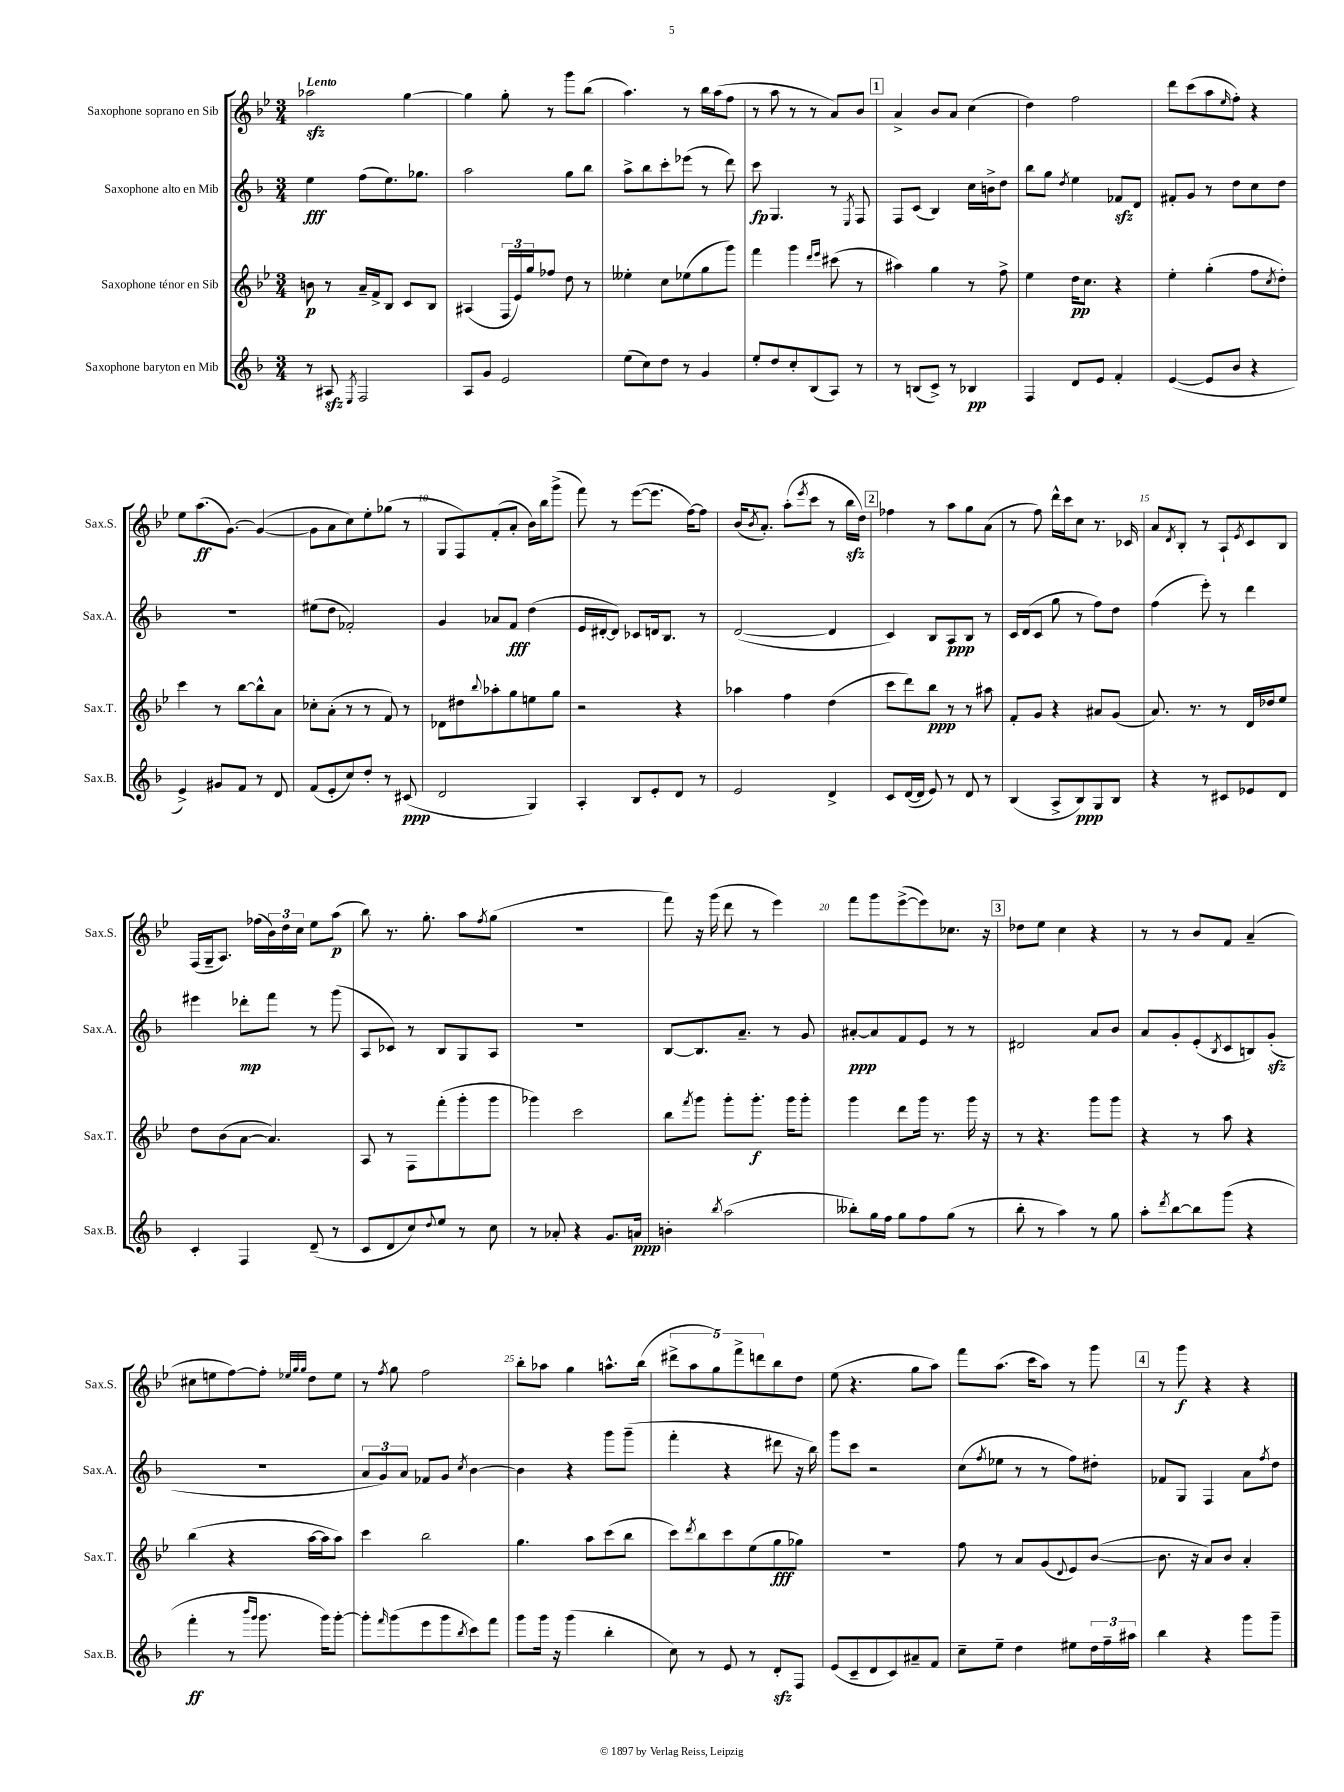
<<
\new StaffGroup <<
\new Staff = "s0" \with { instrumentName = "Saxophone soprano en Sib" shortInstrumentName = "Sax.S." } {
    \clef treble \key bes \major \numericTimeSignature \time 3/4 \tempo "Lento"
    aes''2\sfz g''4~ |
    g''4 g''8-. r8 g'''8 bes''8( |
    a''4.) r8 bes''16 a''16( f''8 |
    r8 a''8 r8 r8 a'8) bes'8 |
    \mark \markup { \box "1" } a'4-> bes'8 a'8 c''4( |
    d''4) f''2 |
    d'''8 c'''8( a''8 \grace { ees''16 } f''8-.) r4 |
    ees''8 a''8.\ff( g'8.~) g'4~( |
    g'8 a'8 c''8) ees''8-. ges''8( r8 |
    g8 f8) f'8-.( a'8-. bes'16) bes''16 g'''8->( |
    f'''8) r8 ees'''8~( ees'''8. f''16~) f''8 |
    bes'16( \acciaccatura { bes'8 } a'8.-.) a''8-.( \acciaccatura { ees'''8 } c'''8 r8 bes''16\sfz d''16) |
    \mark \markup { \box "2" } fes''4 r8 a''8 g''8 a'8( |
    r8 f''8) d'''16-^ c'''16 c''8 r8. ces'16 |
    a'8 \acciaccatura { d'8 } bes8-. r8 a8-! \acciaccatura { ees'8 } c'8 bes8 |
    f16( g16-- a8.) fes''16( \tuplet 3/2 { bes'16) d''16 c''16 } ees''8 a''8\p( |
    bes''8) r8. g''8.-. a''8 \acciaccatura { f''8 } g''8( |
    R2. |
    f'''8) r16 g'''16( d'''8 r8 ees'''4) |
    f'''8 g'''8 ees'''8~->( ees'''8) ces''8. r16 |
    \mark \markup { \box "3" } des''8 ees''8 c''4 r4 |
    r8 r8 bes'8 f'8 a'4--( |
    cis''8 e''8 f''8~) f''8-. \grace { ees''32 g''32 g''32 } d''8 ees''8 |
    r8 \acciaccatura { f''8 } g''8 f''2 |
    bes''8-. aes''8 g''4 a''8.-^ bes''16( |
    \tuplet 5/4 { dis'''8-> a''8 g''8) f'''8-> d'''8 } bes''8 d''8 |
    ees''8( r4. g''8 a''8) |
    f'''8 a''8.( c'''16 a''8) r8 g'''8 |
    \mark \markup { \box "4" } r8 g'''8\f r4 r4 \bar "|." |
}
\new Staff = "s1" \with { instrumentName = "Saxophone alto en Mib" shortInstrumentName = "Sax.A." } {
    \clef treble \key f \major \numericTimeSignature \time 3/4
    e''4\fff f''8( e''8.) ges''8. |
    a''2 g''8 bes''8 |
    a''8-> bes''8 c'''8-. ees'''8( r8 d'''8) |
    c'''8\fp g4. r8 \acciaccatura { e8 } f8 |
    \mark \markup { \box "1" } f8 c'8( bes4) c''16 b'16-> d''8 |
    bes''8 g''8 \acciaccatura { d''8 } e''4 fes'8\sfz d'8 |
    fis'8-. g'8 r8 d''8 c''8 d''8 |
    R2. |
    eis''8( d''8 fes'2-.) |
    g'4 aes'8 f'8\fff d''4( |
    e'16 dis'16~-. dis'8) ces'8 d'16 bes8. r8 |
    d'2~( d'4 |
    \mark \markup { \box "2" } c'4) bes8 a8\ppp bes8 r8 |
    c'16 d'16( c'8 g''8 r8 f''8) d''8 |
    f''4( e'''8-.) r8 d'''4 |
    eis'''4 des'''8-.\mp f'''8 r8 g'''8( |
    a8 ces'8) r8 bes8 g8 a8 |
    R2. |
    bes8~ bes8. a'8.-- r8 g'8 |
    ais'8~-.\ppp ais'8 f'8 e'8 r8 r8 |
    \mark \markup { \box "3" } dis'2 a'8 bes'8 |
    a'8 g'8-. e'8-.( \acciaccatura { bes8 } c'8 b8) g'8-.\sfz( |
    R2. |
    \tuplet 3/2 { a'8 g'8) a'8 } fes'8 g'8 \acciaccatura { c''8 } bes'4~ |
    bes'4 r4 g'''8 g'''8--( |
    f'''4-. r4 dis'''8 r16 bes''16) |
    g'''8 c'''8 r2 |
    c''8( \acciaccatura { f''8 } ees''8 r8 r8 f''8) dis''8-. |
    \mark \markup { \box "4" } fes'8 g8 f4 a'8 \acciaccatura { f''8 } d''8 \bar "|." |
}
\new Staff = "s2" \with { instrumentName = "Saxophone ténor en Sib" shortInstrumentName = "Sax.T." } {
    \clef treble \key bes \major \numericTimeSignature \time 3/4
    b'8\p r8 a'16-- f'16-> bes8 c'8 bes8 |
    ais4( \tuplet 3/2 { f16 ees'16) g''16 } fes''8 d''8 r8 |
    eeses''4-. c''8 ees''8( g''8 g'''8) |
    f'''4 g'''4 \grace { d'''16 ees'''16 } cis'''8( r8 |
    \mark \markup { \box "1" } ais''4) g''4 r8 f''8-> |
    ees''4 d''16\pp c''8. r4 |
    ees''4-. g''4-.( f''8 \acciaccatura { c''8 } d''8-.) |
    c'''4 r8 bes''8~ bes''8-^ a'8 |
    ces''8-. a'8-.( r8 r8 f'8) r8 |
    des'8 dis''8 \appoggiatura { bes''8 } aes''8-. g''8 e''8 g''8 |
    r2 r4 |
    aes''4 f''4 d''4( |
    \mark \markup { \box "2" } c'''8 d'''8) bes''8\ppp r8 r8 ais''8 |
    f'8-. g'8 r4 ais'8 g'8( |
    a'8.) r8. r8 d'16 des''16 ees''8 |
    d''8 bes'8( a'8~ a'4.) |
    a8 r8 f8 f'''8-.( g'''8-. g'''8 |
    ges'''4) c'''2 |
    bes''8 \acciaccatura { f'''8 } g'''8 g'''8-. g'''8.-.\f g'''16 g'''8-. |
    g'''4 d'''8 g'''16 r8. g'''16 r16 |
    \mark \markup { \box "3" } r8 r4. g'''8 g'''8 |
    r4 r8 a''8 r4 |
    bes''4( r4 a''16~ a''16 a''8) |
    c'''4 bes''2 |
    g''4. a''8 c'''8( bes''8 |
    c'''8) \acciaccatura { d'''8 } bes''8 c'''8 ees''8( g''8\fff ges''8) |
    R2. |
    f''8 r8 a'8 g'8( \appoggiatura { d'8 } ees'8) bes'8~( |
    \mark \markup { \box "4" } bes'8. r16 a'8) bes'8 a'4-. \bar "|." |
}
\new Staff = "s3" \with { instrumentName = "Saxophone baryton en Mib" shortInstrumentName = "Sax.B." } {
    \clef treble \key f \major \numericTimeSignature \time 3/4
    r8 ais8\sfz \acciaccatura { e8 } f2 |
    a8 g'8 e'2 |
    e''8( c''8) d''8 r8 g'4 |
    e''8-. d''8 c''8-. bes8( a8) r8 |
    \mark \markup { \box "1" } r8 b8( c'8->) r8 bes4\pp |
    f4 d'8 e'8 f'4-. |
    e'4~( e'8 bes'8 r4 |
    e'4->) gis'8 f'8 r8 d'8 |
    f'8( e'8-. c''8) d''8-. r8 cis'8\ppp( |
    d'2 g4) |
    a4-. bes8 e'8-. d'8 r8 |
    e'2 d'4-> |
    \mark \markup { \box "2" } c'8 d'16~( d'16 e'8) r8 d'8 r8 |
    bes4( a8-> bes8\ppp) g8 bes8 |
    r4 r8 cis'8 ees'8 d'8 |
    c'4-. f4 d'8--( r8 |
    c'8 d'8 c''8) \appoggiatura { d''8 } e''8 r8 c''8 |
    r8 aes'8-. r4 g'8. a'16\ppp |
    b'4-. \acciaccatura { bes''8 } a''2( |
    beses''8-.) g''16 f''16 g''8 f''8 g''8( r8 |
    \mark \markup { \box "3" } bes''8-. r8 a''4) r8 g''8 |
    a''8-. \acciaccatura { d'''8 } bes''8~ bes''8 g'''8( r4 |
    f'''4-.\ff r8 \grace { bes'''16 g'''16 } g'''8. g'''16) g'''8~-. |
    g'''8-. \grace { f'''16 } g'''8( e'''8 g'''8 \acciaccatura { bes''8 } c'''8) f'''8 |
    g'''8 g'''16 r16 g'''4( bes''4-. |
    c''8) r8 e'8 r8 d'8-.\sfz f8 |
    e'8( c'8-- d'8 c'8) ais'8-- f'8 |
    c''8-- e''8-- d''4 eis''8 \tuplet 3/2 { d''16 f''16-- ais''16 } |
    \mark \markup { \box "4" } bes''4 r4 g'''8 g'''8-- \bar "|." |
}
>>
>>
\layout { \context { \Score \override BarNumber.break-visibility = ##(#f #t #t) barNumberVisibility = #(every-nth-bar-number-visible 5) } }
